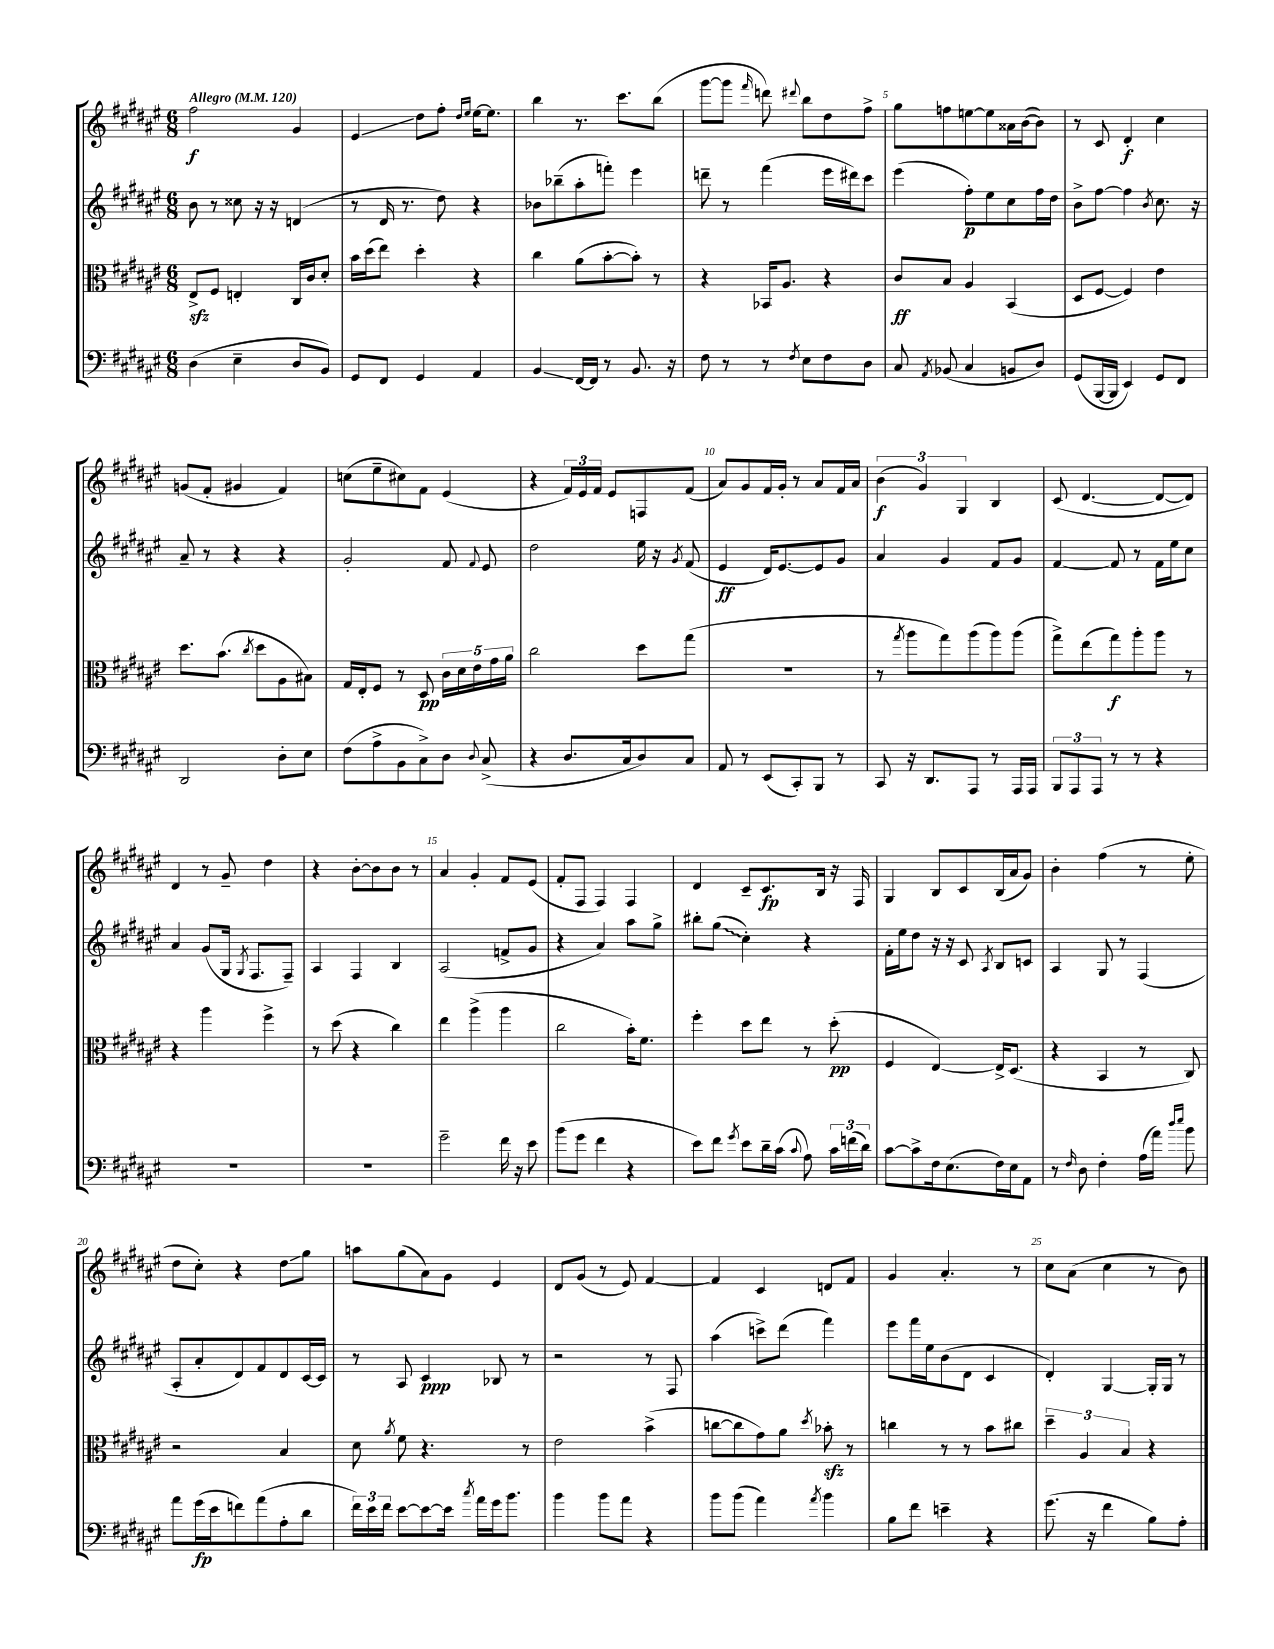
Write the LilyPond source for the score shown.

<<
\new StaffGroup <<
\new Staff = "s0" {
    \clef treble \key fis \major \numericTimeSignature \time 6/8 \tempo "Allegro" 4 = 120
    \autoBeamOff fis''2\f gis'4 |
    eis'4\glissando dis''8[ fis''8]-. \grace { dis''16[ eis''16] } eis''16[~ eis''8.] |
    b''4 r8. cis'''8.[ b''8]( |
    gis'''8[~ gis'''8] \grace { fis'''16 } d'''8) \appoggiatura { dis'''8 } b''8[ dis''8 fis''8]-> |
    gis''8[ f''8 e''8~ e''8 aisis'16 b'16~( b'8]) |
    r8 cis'8 dis'4-.\f cis''4 |
    g'8[( fis'8]-. gis'4 fis'4) |
    c''8[( eis''8-- cis''8) fis'8] eis'4( |
    r4 \tuplet 3/2 { fis'16[) eis'16 fis'16] } eis'8[ f8 fis'8]( |
    ais'8[) gis'8 fis'16 gis'16]-. r8 ais'8[ fis'16 ais'16] |
    \tuplet 3/2 { b'4\f( gis'4) gis4 } b4 |
    cis'8( dis'4.~ dis'8[~ dis'8]) |
    dis'4 r8 gis'8-- dis''4 |
    r4 b'8[~-. b'8 b'8] r8 |
    ais'4 gis'4-. fis'8[ eis'8]( |
    fis'8[-. fis8] fis4) fis4 |
    dis'4 cis'8[-- cis'8.\fp b16] r16 fis16 |
    gis4 b8[ cis'8 b16( ais'16 gis'8]) |
    b'4-. fis''4( r8 eis''8-. |
    dis''8[ cis''8]-.) r4 dis''8[\glissando gis''8] |
    a''8[ gis''8( ais'8) gis'8] eis'4 |
    dis'8[ gis'8]( r8 eis'8) fis'4~ |
    fis'4 cis'4 d'8[ fis'8] |
    gis'4 ais'4.-. r8 |
    cis''8[ ais'8]( cis''4 r8 b'8) \bar "|." |
}
\new Staff = "s1" {
    \clef treble \key fis \major \numericTimeSignature \time 6/8
    \autoBeamOff b'8 r8 cisis''8 r16 r16 d'4( |
    r8 dis'16 r8. dis''8) r4 |
    bes'8[ bes''8--( ais''8-. f'''8]-.) eis'''4 |
    d'''8-- r8 fis'''4( eis'''16[ dis'''16) cis'''8] |
    eis'''4( fis''8[-.\p) eis''8 cis''8 fis''16 dis''16] |
    b'8[-> fis''8]~ fis''4 \acciaccatura { b'8 } cis''8. r16 |
    ais'8-- r8 r4 r4 |
    gis'2-. fis'8 \appoggiatura { fis'8 } eis'8 |
    dis''2 eis''16 r16 \acciaccatura { gis'8 } fis'8( |
    eis'4\ff dis'16[) eis'8.~ eis'8 gis'8] |
    ais'4 gis'4 fis'8[ gis'8] |
    fis'4~ fis'8 r8 fis'16[ eis''16 cis''8] |
    ais'4 gis'8[( gis16] \acciaccatura { gis8 } fis8.[ fis8]--) |
    ais4 fis4 b4 |
    ais2( f'8[-> gis'8] |
    r4 ais'4) ais''8[ gis''8]-> |
    bis''8[-. \once \override Glissando.style = #'zigzag gis''8]\glissando( cis''4-.) r4 |
    fis'16[-. eis''16 dis''8] r16 r16 cis'8 \acciaccatura { ais8 } b8[ c'8] |
    ais4 gis8 r8 fis4( |
    ais8[-. ais'8-. dis'8) fis'8 dis'8 cis'16~ cis'16] |
    r8 ais8 cis'4\ppp bes8 r8 |
    r2 r8 fis8 |
    ais''4( c'''8[->) dis'''8]( fis'''4) |
    eis'''8[ fis'''16 eis''16 b'8( dis'8] cis'4 |
    dis'4-.) gis4~ gis16[-. gis16] r8 \bar "|." |
}
\new Staff = "s2" {
    \clef alto \key fis \major \numericTimeSignature \time 6/8
    \autoBeamOff eis8[->\sfz fis8] e4-. cis16[ cis'16 dis'8]-. |
    b'16[ dis''16( eis''8]) dis''4-. r4 |
    cis''4 ais'8[( b'8~-. b'8]-.) r8 |
    r4 bes,16[ ais8.] r4 |
    cis'8[\ff b8] ais4 b,4( |
    dis8[ fis8]~ fis4) eis'4 |
    dis''8.[ b'8.]( \acciaccatura { cis''8 } dis''8[ ais8 bis8]) |
    gis16[ eis16-. fis8] r8 dis8\pp \tuplet 5/4 { cis'16[ dis'16 eis'16 gis'16 ais'16] } |
    cis''2 dis''8[ gis''8]( |
    R2. |
    r8 \acciaccatura { gis''8 } ais''8[ gis''8) ais''8( ais''8) ais''8]( |
    gis''8[->) eis''8( gis''8\f) ais''8-. ais''8] r8 |
    r4 ais''4 fis''4-> |
    r8 dis''8( r4 cis''4) |
    eis''4 ais''4->( ais''4 |
    cis''2 b'16[-.) fis'8.] |
    fis''4-. dis''8[ eis''8] r8 dis''8-.\pp( |
    fis4 eis4~) eis16[-> dis8.]( |
    r4 b,4 r8 cis8) |
    r2 b4 |
    dis'8 \acciaccatura { ais'8 } fis'8 r4. r8 |
    eis'2 b'4->( |
    c''8[~ c''8 gis'8) ais'8] \acciaccatura { dis''8 } bes'8-.\sfz r8 |
    c''4 r8 r8 b'8[ cis''8] |
    \tuplet 3/2 { dis''4-- ais4 b4 } r4 \bar "|." |
}
\new Staff = "s3" {
    \clef bass \key fis \major \numericTimeSignature \time 6/8
    \autoBeamOff dis4( eis4-- dis8[ b,8]) |
    gis,8[ fis,8] gis,4 ais,4 |
    b,4\glissando fis,16[~ fis,16] r8 b,8. r16 |
    fis8 r8 r8 \acciaccatura { fis8 } eis8[ fis8 dis8] |
    cis8 \acciaccatura { ais,8 } bes,8( cis4 b,8[ dis8]) |
    gis,8[( b,,16~ b,,16] eis,4) gis,8[ fis,8] |
    dis,2 dis8[-. eis8] |
    fis8[( ais8-> b,8 cis8->) dis8] \appoggiatura { dis8 } cis8->( |
    r4 dis8.[ cis16 dis8) cis8] |
    ais,8 r8 eis,8[( cis,8-.) b,,8] r8 |
    cis,8 r16 dis,8.[ ais,,8] r8 ais,,16[ ais,,16] |
    \tuplet 3/2 { b,,8[ ais,,8 ais,,8] } r8 r8 r4 |
    R2. |
    R2. |
    gis'2-- fis'16 r16 eis'8 |
    b'8[( gis'8] fis'4 r4 |
    eis'8[) fis'8] \acciaccatura { gis'8 } eis'8[ dis'16-- cis'16]( \appoggiatura { cis'8 } ais8) \tuplet 3/2 { cis'16[ f'16( dis'16]) } |
    cis'8[~ cis'8-> fis16 eis8.( fis16) eis16 ais,8] |
    r8 \grace { fis16 } dis8 fis4-. ais16[( ais'16]) \grace { dis''16[ eis''16] } b'8 |
    ais'8[ gis'16\fp( eis'16 f'8) ais'8( ais8-. dis'8] |
    \tuplet 3/2 { fis'16[) eis'16 fis'16] } eis'8[~ eis'8~ eis'16] \acciaccatura { cis''8 } ais'16[ gis'16 b'8.] |
    b'4 b'8[ ais'8] r4 |
    b'8[ b'8]( ais'4) \acciaccatura { ais'8 } b'4 |
    b8[ fis'8] e'4-- r4 |
    gis'8.( r16 fis'4 b8[) ais8]-. \bar "|." |
}
>>
>>
\layout { \context { \Score \override BarNumber.break-visibility = ##(#f #t #t) barNumberVisibility = #(every-nth-bar-number-visible 5) } }
